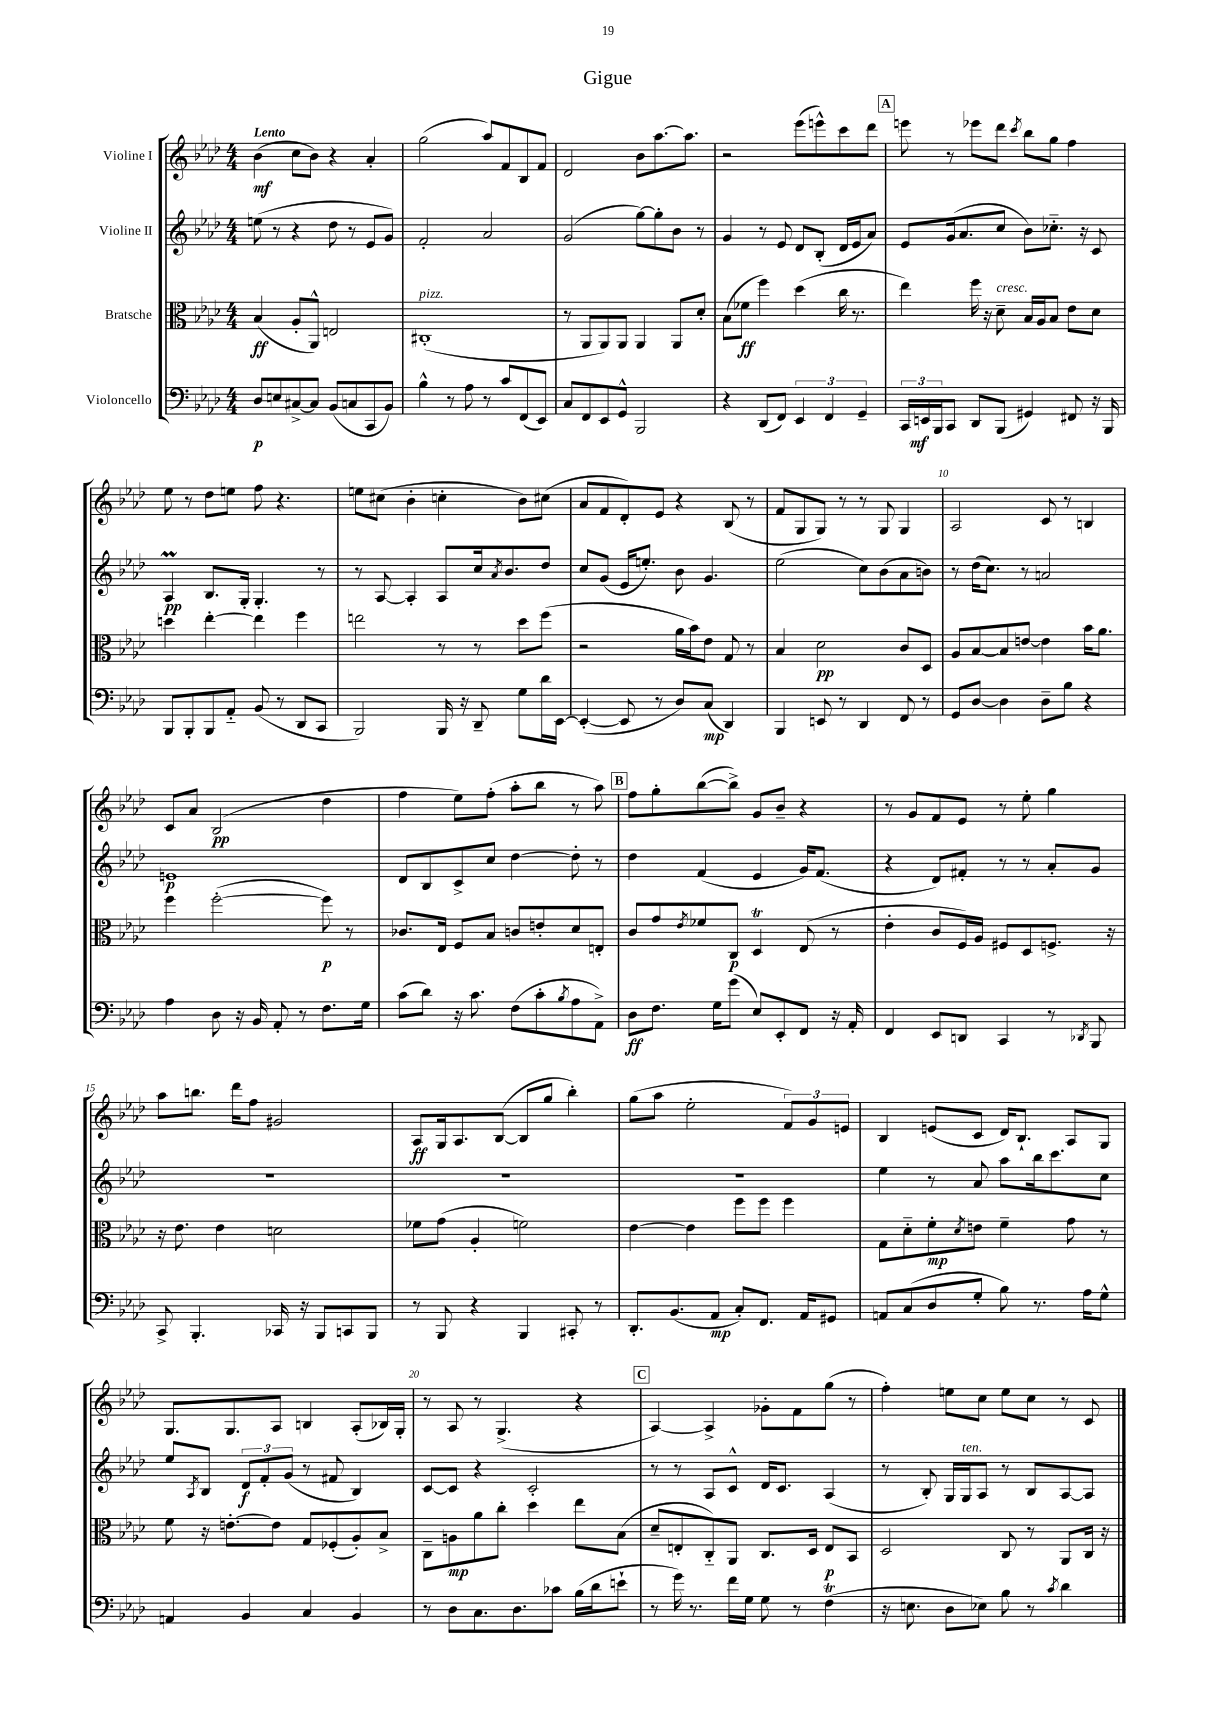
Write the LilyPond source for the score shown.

\header { title = "Gigue" }
<<
\new StaffGroup <<
\new Staff = "s0" \with { instrumentName = "Violine I" } {
    \clef treble \key aes \major \numericTimeSignature \time 4/4 \tempo "Lento"
    bes'4\mf( c''8 bes'8) r4 aes'4-. |
    g''2( aes''8) f'8 bes8 f'8 |
    des'2 bes'8 aes''8.~ aes''8. |
    r2 ees'''8( e'''8-^) c'''8 des'''8 |
    \mark \markup { \box "A" } e'''8 r8 ees'''8 des'''8 \acciaccatura { c'''8 } bes''8 g''8 f''4 |
    ees''8 r8 des''8 e''8 f''8 r4. |
    e''8 cis''8( bes'4-. c''4-. bes'8) cis''8( |
    aes'8 f'8 des'8-.) ees'8 r4 bes8( r8 |
    f'8 g8 g8) r8 r8 g8 g4 |
    aes2 c'8 r8 b4 |
    c'8 aes'8 bes2\pp( des''4 |
    f''4 ees''8) f''8-.( aes''8-. bes''8 r8 aes''8) |
    \mark \markup { \box "B" } f''8 g''8-. bes''8~( bes''8->) g'8 bes'8-- r4 |
    r8 g'8 f'8 ees'8 r8 ees''8-. g''4 |
    aes''8 b''8. des'''16 f''8 gis'2 |
    aes8\ff g16 aes8. bes8~( bes8 g''8 bes''4-.) |
    g''8( aes''8 ees''2-. \tuplet 3/2 { f'8) g'8 e'8 } |
    bes4 e'8( c'8 des'16) bes8.-! aes8 g8 |
    g8. g8. aes8 b4 aes8-.( bes16) g16-. |
    r8 aes8 r8 g4.->( r4 |
    \mark \markup { \box "C" } aes4~) aes4-> ges'8-. f'8 g''8( r8 |
    f''4-.) e''8 c''8 e''8 c''8 r8 c'8 \bar "|." |
}
\new Staff = "s1" \with { instrumentName = "Violine II" } {
    \clef treble \key aes \major \numericTimeSignature \time 4/4
    e''8( r8 r4 des''8 r8 ees'8 g'8) |
    f'2-. aes'2 |
    g'2( g''8~) g''8-. bes'8 r8 |
    g'4 r8 ees'8 des'8 bes8-.( des'16 ees'16 aes'8) |
    \mark \markup { \box "A" } ees'8 g'16( aes'8. c''8 bes'8) ces''8.-_ r16 c'8 |
    aes4\prall\pp bes8. g16-. g4.-. r8 |
    r8 aes8~ aes4-. aes8 c''16 \acciaccatura { aes'8 } bes'8. des''8 |
    c''8 g'8( ees'16 e''8.-.) bes'8 g'4. |
    ees''2( c''8) bes'8( aes'8 b'8) |
    r8 des''16( c''8.) r8 a'2 |
    e'1\p |
    des'8 bes8 c'8-> c''8 des''4~ des''8-. r8 |
    \mark \markup { \box "B" } des''4 f'4( ees'4 g'16) f'8.( |
    r4 des'8) fis'8-. r8 r8 aes'8-. g'8 |
    R1 |
    R1 |
    R1 |
    ees''4 r8 aes'8 aes''8 bes''16 c'''8. c''8 |
    ees''8 \acciaccatura { aes8 } bes8 \tuplet 3/2 { des'8\f f'8-. g'8( } r8 fis'8 bes4) |
    c'8~ c'8 r4 c'2-. |
    \mark \markup { \box "C" } r8 r8 aes8 c'8-^ des'16 c'8. aes4( |
    r8 bes8-.) g16 g16^\markup { \italic "ten." } aes8 r8 bes8 aes8~ aes8 \bar "|." |
}
\new Staff = "s2" \with { instrumentName = "Bratsche" } {
    \clef alto \key aes \major \numericTimeSignature \time 4/4
    bes4\ff( aes8-. aes,8-^) e2 |
    cis1-.^\markup { \italic "pizz." }( |
    r8 aes,8 aes,8) aes,8 aes,4 aes,8 des'8-. |
    bes8( fes'8\ff f''4) des''4( c''16 r8. |
    \mark \markup { \box "A" } ees''4) f''16 r16 des'8--^\markup { \italic "cresc." } bes16 aes16 bes8 ees'8 des'8 |
    d''4 ees''4~-. ees''4 f''4 |
    e''2 r8 r8 des''8 f''8( |
    r2 aes'16 bes'16) ees'8 g8 r8 |
    bes4 des'2\pp c'8 des8 |
    aes8 bes8~ bes8 e'8~ e'4 bes'16 aes'8. |
    f''4 f''2~-.( f''8\p) r8 |
    ces'8. ees16 f8 bes8 c'8 e'8-. des'8 e8-. |
    \mark \markup { \box "B" } c'8 g'8 \acciaccatura { ees'8 } fes'8 c8\p des4\trill ees8( r8 |
    ees'4-. c'8 f16) aes16 fis8 des8 f8.-> r16 |
    r16 ees'8. ees'4 d'2 |
    fes'8 g'8( aes4-. f'2) |
    ees'4~ ees'4 f''8 f''8 f''4 |
    g8 des'8-_ f'8-.\mp \acciaccatura { des'8 } e'8 f'4-- g'8 r8 |
    f'8 r16 e'8.~-. e'8 g8 fes8-.( aes8-.) bes8-> |
    c8-- a8\mp aes'8 c''8-. des''4 ees''8 bes8( |
    \mark \markup { \box "C" } des'8-- e8-. c8-_) aes,8 c8. des16 e8\p bes,8 |
    des2 c8 r8 aes,8 c16 r16 \bar "|." |
}
\new Staff = "s3" \with { instrumentName = "Violoncello" } {
    \clef bass \key aes \major \numericTimeSignature \time 4/4
    des8\p e8 cis8~-> cis8 bes,8( c8 c,8 bes,8) |
    bes4-^ r8 aes8 r8 c'8 f,8( ees,8) |
    c8 f,8 ees,8 g,8-^ bes,,2 |
    r4 des,8( f,8) \tuplet 3/2 { ees,4 f,4 g,4-- } |
    \mark \markup { \box "A" } \tuplet 3/2 { c,16 e,16\mf bes,,16 } c,8 des,8 bes,,8( gis,4) fis,8 r16 bes,,16 |
    bes,,8 bes,,8-. bes,,8 aes,8-_ bes,8( r8 des,8 c,8 |
    bes,,2) bes,,16 r16 des,8-- g8 des'16 ees,16~ |
    ees,4~-.( ees,8 r8 des8) c8\mp( des,4) |
    bes,,4 e,8 r8 des,4 f,8 r8 |
    g,8 des8~ des4 des8-- bes8 r4 |
    aes4 des8 r16 bes,16 aes,8-. r8 f8. g16 |
    c'8( des'8) r16 c'8. f8( c'8-. \acciaccatura { bes8 } aes8 aes,8->) |
    \mark \markup { \box "B" } des8\ff f8. g16 g'8( ees8) ees,8-. f,8 r16 aes,16-. |
    f,4 ees,8 d,8 c,4 r8 \acciaccatura { des,8 } bes,,8 |
    c,8-> bes,,4.-. ces,16 r16 bes,,8 c,8 bes,,8 |
    r8 bes,,8 r4 bes,,4 cis,8-. r8 |
    des,8.-. bes,8.( aes,8\mp c8-.) f,8. aes,16 gis,8 |
    a,8 c8( des8 g8-. bes8) r8. aes16 g8-^ |
    a,4 bes,4 c4 bes,4 |
    r8 des8 c8. des8. ces'8 bes16( des'16 e'8-! |
    \mark \markup { \box "C" } r8 g'16) r8. f'16 g16 g8 r8 f4\trill( |
    r16 e8. des8 ees8) bes8 r8 \acciaccatura { c'8 } des'4 \bar "|." |
}
>>
>>
\layout { \context { \Score \override BarNumber.break-visibility = ##(#f #t #t) barNumberVisibility = #(every-nth-bar-number-visible 5) } }
